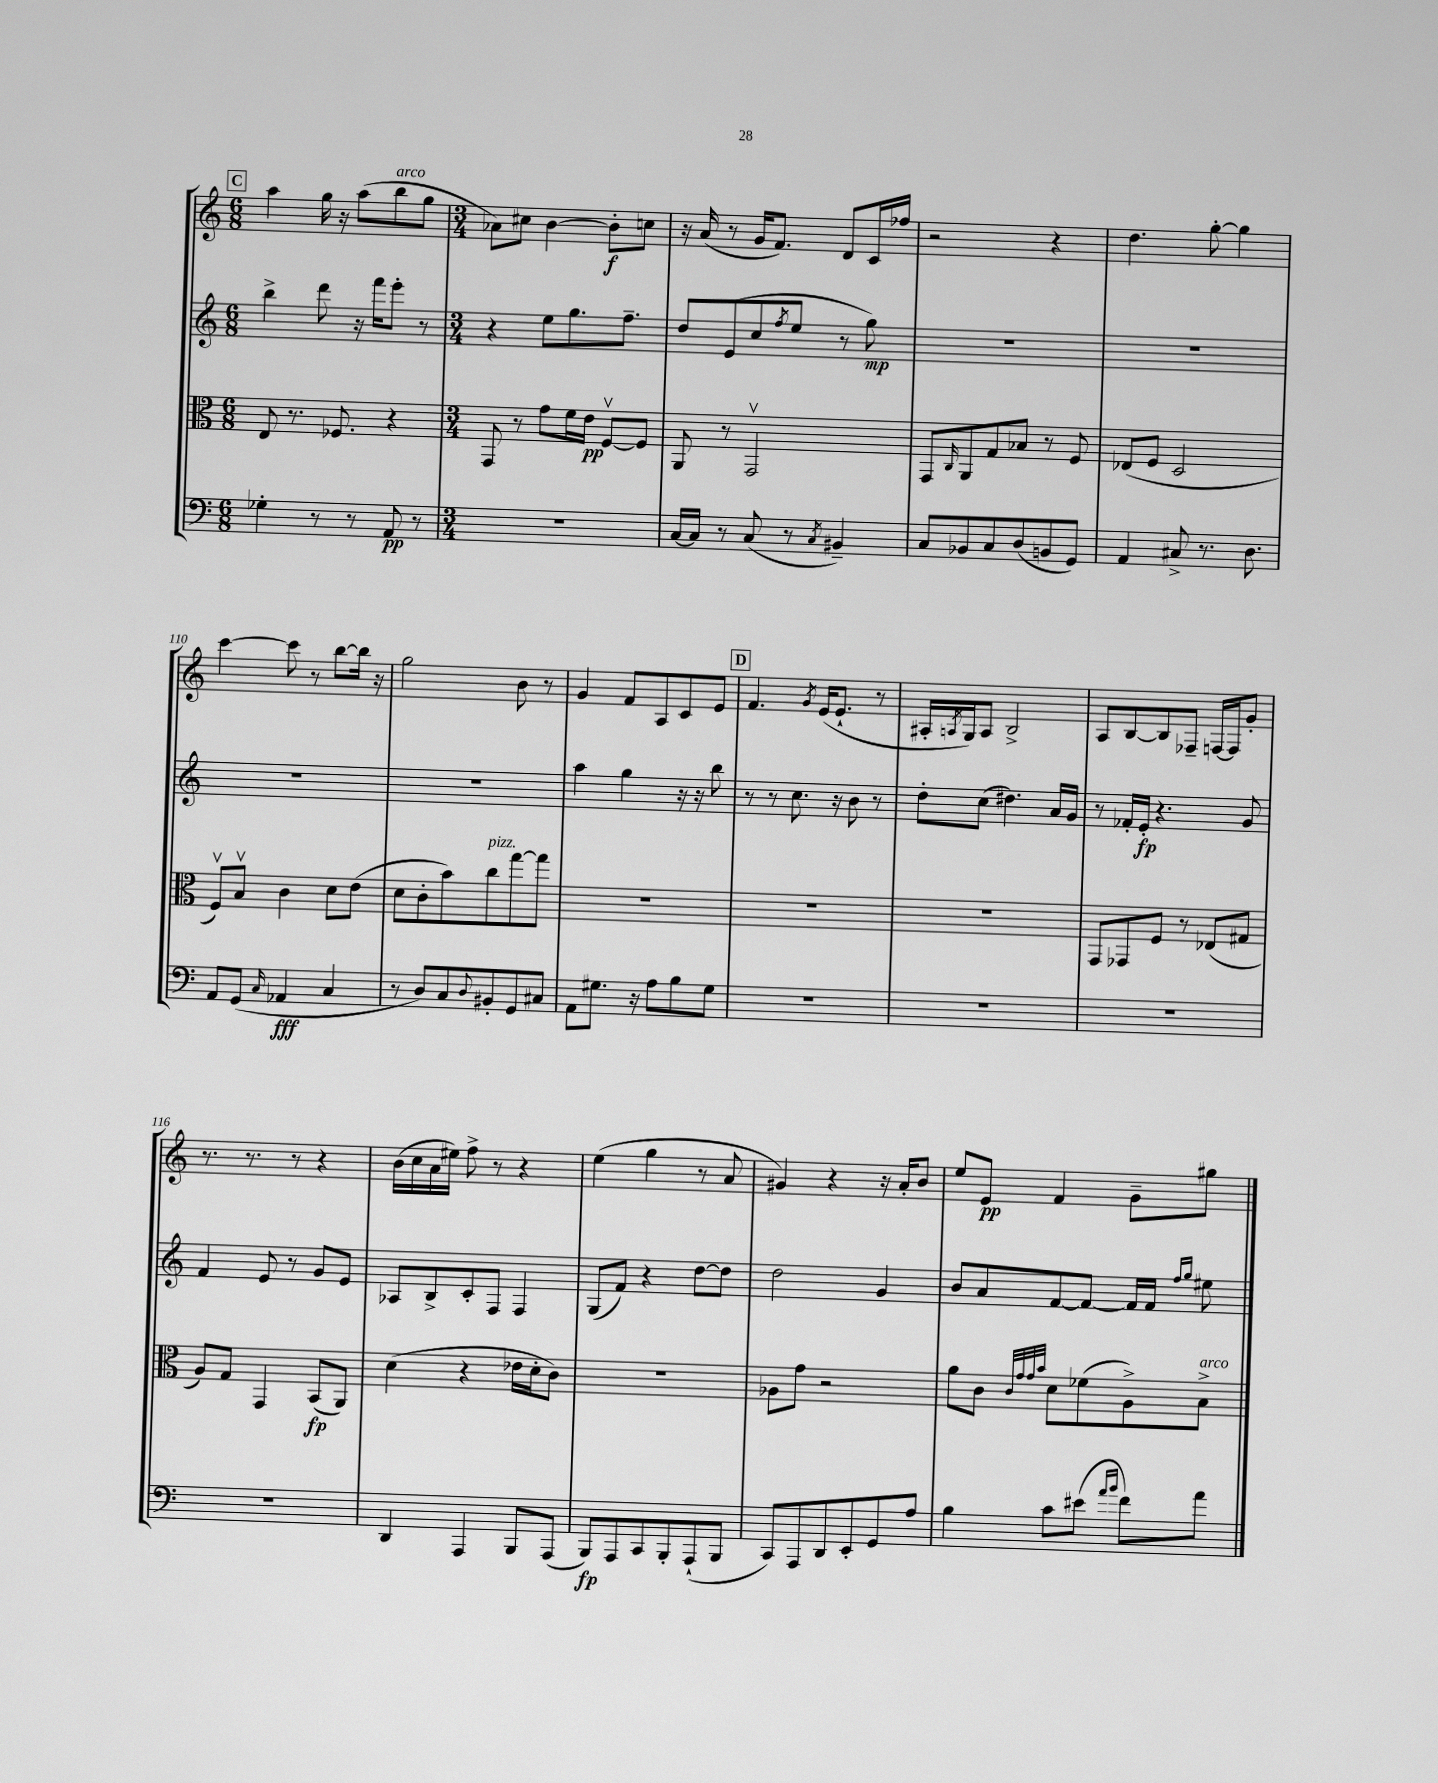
<<
\new StaffGroup <<
\new Staff = "s0" {
    \clef treble \key c \major \numericTimeSignature \time 6/8
    \mark \markup { \box "C" } a''4 g''16 r16 a''8( b''8^\markup { \italic "arco" } g''8 |
    \numericTimeSignature \time 3/4 aes'8) cis''8 b'4~ b'8-.\f c''8 |
    r16 a'16( r8 g'16 f'8.) d'8 c'16 fes''16 |
    r2 r4 |
    d''4. g''8~-. g''4 |
    c'''4~ c'''8 r8 b''8~ b''16 r16 |
    g''2 b'8 r8 |
    g'4 f'8 a8 c'8 e'8 |
    \mark \markup { \box "D" } f'4. \acciaccatura { g'8 } e'16( e'8.-! r8 |
    ais16-. \acciaccatura { a8 } g16) a8 b2-> |
    a8 b8~ b8 fes8-- f16~ f16 g'8-. |
    r8. r8. r8 r4 |
    b'16( c''16 a'16 eis''16) f''8-> r8 r4 |
    e''4( g''4 r8 a'8 |
    gis'4) r4 r16 a'16-. b'8 |
    e''8 e'8\pp f'4 g'8-- gis''8 \bar "|." |
}
\new Staff = "s1" {
    \clef treble \key c \major \numericTimeSignature \time 6/8
    \mark \markup { \box "C" } b''4-> d'''8 r16 f'''16 e'''8-. r8 |
    \numericTimeSignature \time 3/4 r4 e''8 g''8. f''8.-- |
    d''8 e'8( c''8 \acciaccatura { f''8 } e''8 r8 g''8\mp) |
    R2. |
    R2. |
    R2. |
    R2. |
    a''4 g''4 r16 r16 b''8 |
    \mark \markup { \box "D" } r8 r8 c''8. r16 b'8 r8 |
    d''8-. c''8( dis''4.) a'16 g'16 |
    r8 fes'16-. e'16-.\fp r4. g'8 |
    f'4 e'8 r8 g'8 e'8 |
    aes8 b8-> c'8-. f8 f4 |
    g8( f'8) r4 d''8~ d''8 |
    d''2 g'4 |
    b'8 a'8 f'8~ f'8~ f'16 f'16 \grace { f''16 g''16 } eis''8 \bar "|." |
}
\new Staff = "s2" {
    \clef alto \key c \major \numericTimeSignature \time 6/8
    \mark \markup { \box "C" } e8 r8. fes8. r4 |
    \numericTimeSignature \time 3/4 g,8 r8 g'8 f'16 e'16\pp f8~\upbow f8 |
    a,8 r8 g,2\upbow |
    g,8 \grace { c16 } a,8 g8 bes8 r8 f8 |
    ees8( f8 d2 |
    f8\upbow) b8\upbow c'4 d'8 e'8( |
    d'8 c'8-. b'8) c''8^\markup { \italic "pizz." } g''8~ g''8 |
    R2. |
    \mark \markup { \box "D" } R2. |
    R2. |
    g,8 ges,8 f8 r8 ees8( gis8 |
    a8) g8 g,4 b,8\fp( a,8) |
    d'4( r4 ees'16 d'16-. c'8) |
    R2. |
    aes8 g'8 r2 |
    a'8 c'8 \grace { c'32 g'32 g'32 b'32 } d'8 fes'8( a8->) b8->^\markup { \italic "arco" } \bar "|." |
}
\new Staff = "s3" {
    \clef bass \key c \major \numericTimeSignature \time 6/8
    \mark \markup { \box "C" } ges4-. r8 r8 a,8\pp r8 |
    \numericTimeSignature \time 3/4 R2. |
    c16~ c16 r8 c8( r8 \acciaccatura { c8 } bis,4--) |
    c8 bes,8 c8 d8( b,8 g,8) |
    a,4 cis8-> r8. d8. |
    a,8 g,8( \grace { c16 } aes,4\fff c4 |
    r8 d8) c8 \appoggiatura { d8 } bis,8-. g,8 cis8 |
    a,8 gis8. r16 a8 b8 gis8 |
    \mark \markup { \box "D" } R2. |
    R2. |
    R2. |
    R2. |
    d,4 a,,4 b,,8 a,,8( |
    b,,8\fp) a,,8 c,8 b,,8-. a,,8-!( b,,8 |
    c,8) a,,8 d,8 e,8-. g,8 a8 |
    b4 c'8 eis'8( \grace { a'16 b'16 } f'8) a'8 \bar "|." |
}
>>
>>
\layout { \context { \Score currentBarNumber = #105 } }
